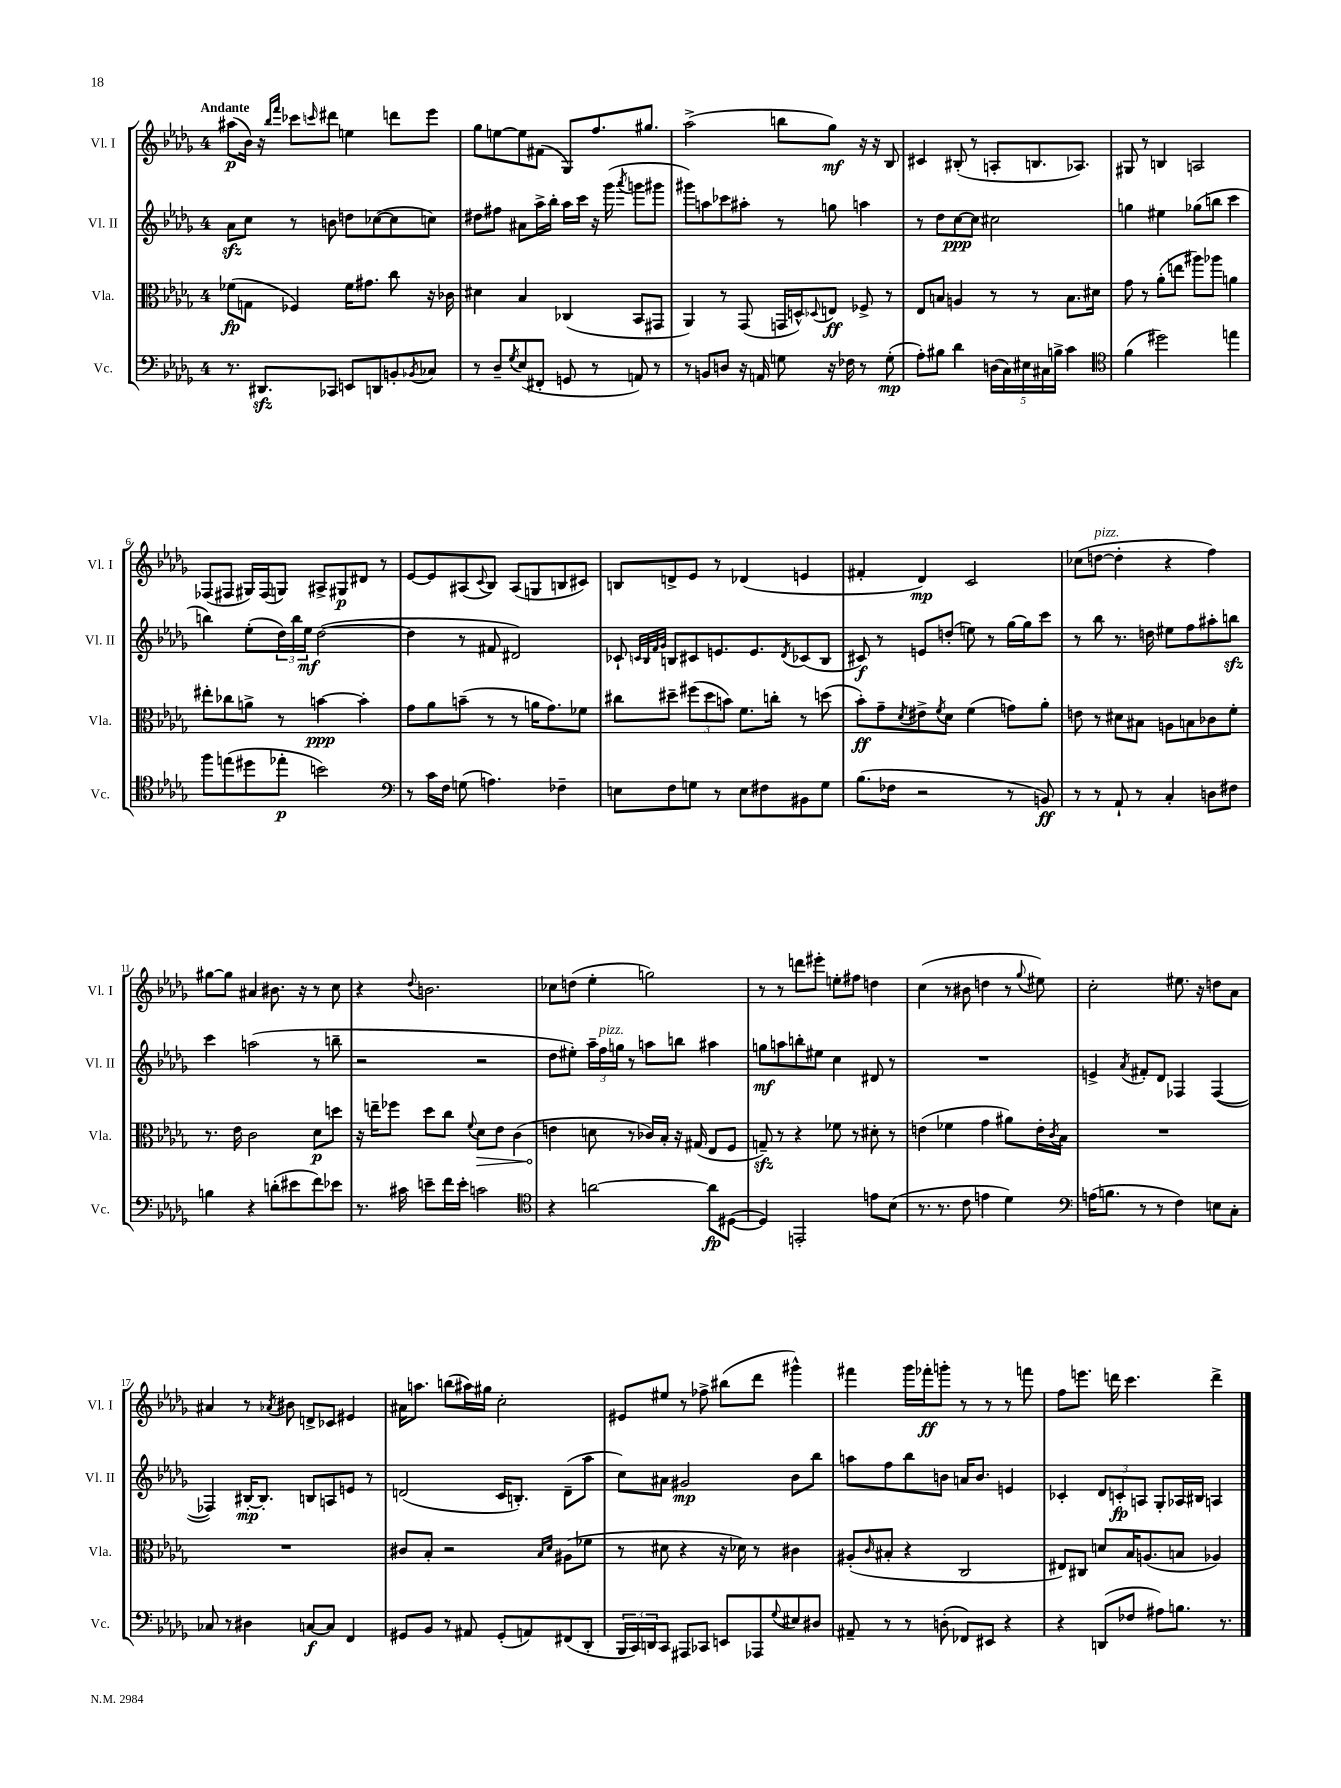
<<
\new StaffGroup <<
\new Staff = "s0" \with { instrumentName = "Vl. I" shortInstrumentName = "Vl. I" } {
    \clef treble \key des \major \once \override Staff.TimeSignature.style = #'single-digit \time 4/4 \tempo "Andante"
    ais''8\p( bes'16) r16 \grace { bes''16 f'''16 } ces'''8 \grace { c'''16 } dis'''8 e''4 d'''8 ees'''8 |
    ges''8 e''8~ e''8 fis'8( ges8) f''8. gis''8. |
    aes''2->( b''8 ges''8\mf) r16 r16 bes8 |
    cis'4 bis8-.( r8 a8-. b8. aes8.) |
    gis8 r8 b4 a2 |
    fes8( fis8 gis16) fis16( g8) ais8-> gis8\p dis'8 r8 |
    ees'8~ ees'8 ais8( \appoggiatura { c'8 } bes8) ais8( g8 b8 cis'8) |
    b8 d'8-> ees'8 r8 des'4( e'4 |
    fis'4-. des'4\mp) c'2 |
    ces''8( d''8~^\markup { \italic "pizz." } d''4-. r4 f''4) |
    gis''8~ gis''8 ais'4 bis'8. r16 r8 c''8 |
    r4 \appoggiatura { des''8 } b'2. |
    ces''8 d''8( ees''4-. g''2) |
    r8 r8 d'''8 eis'''8-. e''8-. fis''8 d''4 |
    c''4( r8 bis'8 d''4 r8 \appoggiatura { ges''8 } eis''8) |
    c''2-. eis''8. r16 d''8 aes'8 |
    ais'4 r8 \acciaccatura { aes'8 } bis'8 d'8-> ces'8 eis'4 |
    ais'16 a''8. b''8( ais''16) gis''16 c''2-. |
    eis'8 eis''8 r8 fes''8-> bis''8( des'''8 gis'''4-^) |
    fis'''4 ges'''16 fes'''16-.\ff g'''8-. r8 r8 r8 f'''8 |
    f''8 e'''8. d'''16 c'''4. d'''4-> \bar "|." |
}
\new Staff = "s1" \with { instrumentName = "Vl. II" shortInstrumentName = "Vl. II" } {
    \clef treble \key des \major \once \override Staff.TimeSignature.style = #'single-digit \time 4/4
    aes'8\sfz c''8 r8 b'8 d''8 ces''8~( ces''8 c''8) |
    dis''8 fis''8 ais'8 aes''16-> bes''16-. aes''16 c'''16 r16 ges'''16( \acciaccatura { aes'''8 } g'''8 gis'''8 |
    gis'''8) a''8 ces'''8 ais''8-. r8 g''8 a''4 |
    r8 des''8 c''8~\ppp c''8 cis''2 |
    g''4 eis''4 ges''8( b''8 c'''4 |
    b''4) ees''8-.( \tuplet 3/2 { des''16) b''16 ees''16\mf } des''2~( |
    des''4 r8 fis'8 dis'2) |
    ces'8-! \grace { c'32 bes32 f'32 ges'32 } b8 cis'8 e'8. e'8. \acciaccatura { des'8 } ces'8( b8 |
    cis'8\f) r8 e'8 d''8-.( e''8) r8 ges''16~ ges''16 c'''8 |
    r8 bes''8 r8. d''16 eis''8 f''8 ais''8-. b''8\sfz |
    c'''4 a''2( r8 b''8-- |
    r2 r2 |
    des''8 eis''8-.) \tuplet 3/2 { aes''16-- f''16^\markup { \italic "pizz." } g''16 } r8 a''8 b''8 ais''4 |
    g''8\mf a''8 b''8-. eis''8 c''4 dis'8 r8 |
    R1 |
    e'4-> \acciaccatura { aes'8 } fis'8-. des'8 fes4 fes4~( |
    fes4) bis16~-.\mp bis8.-. b8 a8 e'8 r8 |
    d'2( c'16 b8.-.) d'8--( aes''8 |
    c''8) ais'8 gis'2\mp bes'8 bes''8 |
    a''8 f''8 bes''8 b'8 a'16 b'8. e'4 |
    ces'4-. \tuplet 3/2 { des'8 c'8-.\fp a8 } ges8-. aes16 bis16 a4 \bar "|." |
}
\new Staff = "s2" \with { instrumentName = "Vla." shortInstrumentName = "Vla." } {
    \clef alto \key des \major \once \override Staff.TimeSignature.style = #'single-digit \time 4/4
    fes'8\fp( g8 fes4) fes'16 gis'8. c''8 r16 ces'16 |
    dis'4 bes4 ces4( bes,8 gis,8 |
    aes,4) r8 ges,8( g,16 d16-^) \appoggiatura { des8 } e8\ff fes8-> r8 |
    ees8 b8 a4 r8 r8 b8. dis'16 |
    ges'8 r8 aes'8-.( e''8 ais''8) aes''8 a'4 |
    eis''8-. ces''8 a'8-> r8 b'4~\ppp b'4-. |
    ges'8 aes'8 b'8--( r8 r8 a'16 ges'8.) fes'8 |
    cis''8 dis''8-- \tuplet 3/2 { fis''8( dis''8 b'8) } f'8. c''16-. r8 d''8( |
    bes'8-.\ff) ges'8-- \acciaccatura { des'8 } eis'8-> \acciaccatura { f'8 } des'8 f'4( g'8) aes'8-. |
    e'8 r8 dis'8 bis8 a8 b8 ces'8 f'8-. |
    r8. ees'16 c'2 des'8\p d''8 |
    r16 e''16-- fes''8 des''8 c''8 \appoggiatura { f'8 } \once \override Hairpin.circled-tip = ##t des'8\> ees'8 c'4( |
    e'4\! d'8 r8 ces'16) bes16-. r16 gis16( ees8 f8 |
    g8--\sfz) r8 r4 fes'8 r8 dis'8-. r8 |
    e'4( fes'4 ges'4 ais'8) e'16-. \acciaccatura { c'8 } bes16 |
    R1 |
    R1 |
    cis'8 bes8-. r2 \grace { bes16 des'16 } ais8( fes'8 |
    r8 dis'8 r4 r16 des'16) r8 cis'4 |
    ais8-.( \grace { c'16 } bis8-. r4 c2 |
    eis8) cis8 d'8 bes16 a8.( b8 aes4) \bar "|." |
}
\new Staff = "s3" \with { instrumentName = "Vc." shortInstrumentName = "Vc." } {
    \clef bass \key des \major \once \override Staff.TimeSignature.style = #'single-digit \time 4/4
    r8. dis,8.\sfz ces,8 e,8 d,8 b,8-. \acciaccatura { bes,8 } ces8 |
    r8 des8-- \acciaccatura { ges8 } ees8( fis,8-. g,8 r8 a,8) r8 |
    r8 b,8 d8 r16 a,16 g8 r16 fes16 r8 g8-.\mp( |
    aes8-.) bis8 des'4 \tuplet 5/4 { d16( c16) eis16 cis16 b16-> } c'4 |
    \clef tenor f'4( dis''2) e''4 |
    f''8 e''8( dis''8 ees''8-.\p b'2) |
    \clef bass r8 c'16 f16 g8( a4.) fes4-- |
    e8 f8 g8 r8 e8 fis8 bis,8 g8 |
    bes8.( fes16 r2 r8 b,8\ff) |
    r8 r8 aes,8-! r8 c4-. d8 fis8 |
    b4 r4 d'8-.( eis'8 f'8) ees'8 |
    r8. cis'16 e'8-- f'16 e'16-. c'2 |
    \clef tenor r4 a'2~ a'8\fp dis8~( |
    dis4) e,2-. e'8 bes8( |
    r8. r8. c'8 e'4 des'4) |
    \clef bass a16( b8. r8 r8 f4) e8 c8-. |
    ces8 r8 dis4 c8~\f c8 f,4 |
    gis,8 bes,8 r8 ais,8 gis,8-.( a,8) fis,8( des,8-. |
    \tuplet 3/2 { bes,,16 c,16) d,16 } c,8 ais,,8 ces,8 e,8 aes,,8 \appoggiatura { ges8 } eis8 dis8 |
    ais,8-- r8 r8 d8-.( fes,8) eis,8 r4 |
    r4 d,8( fes8 ais8) b8. r8. \bar "|." |
}
>>
>>
